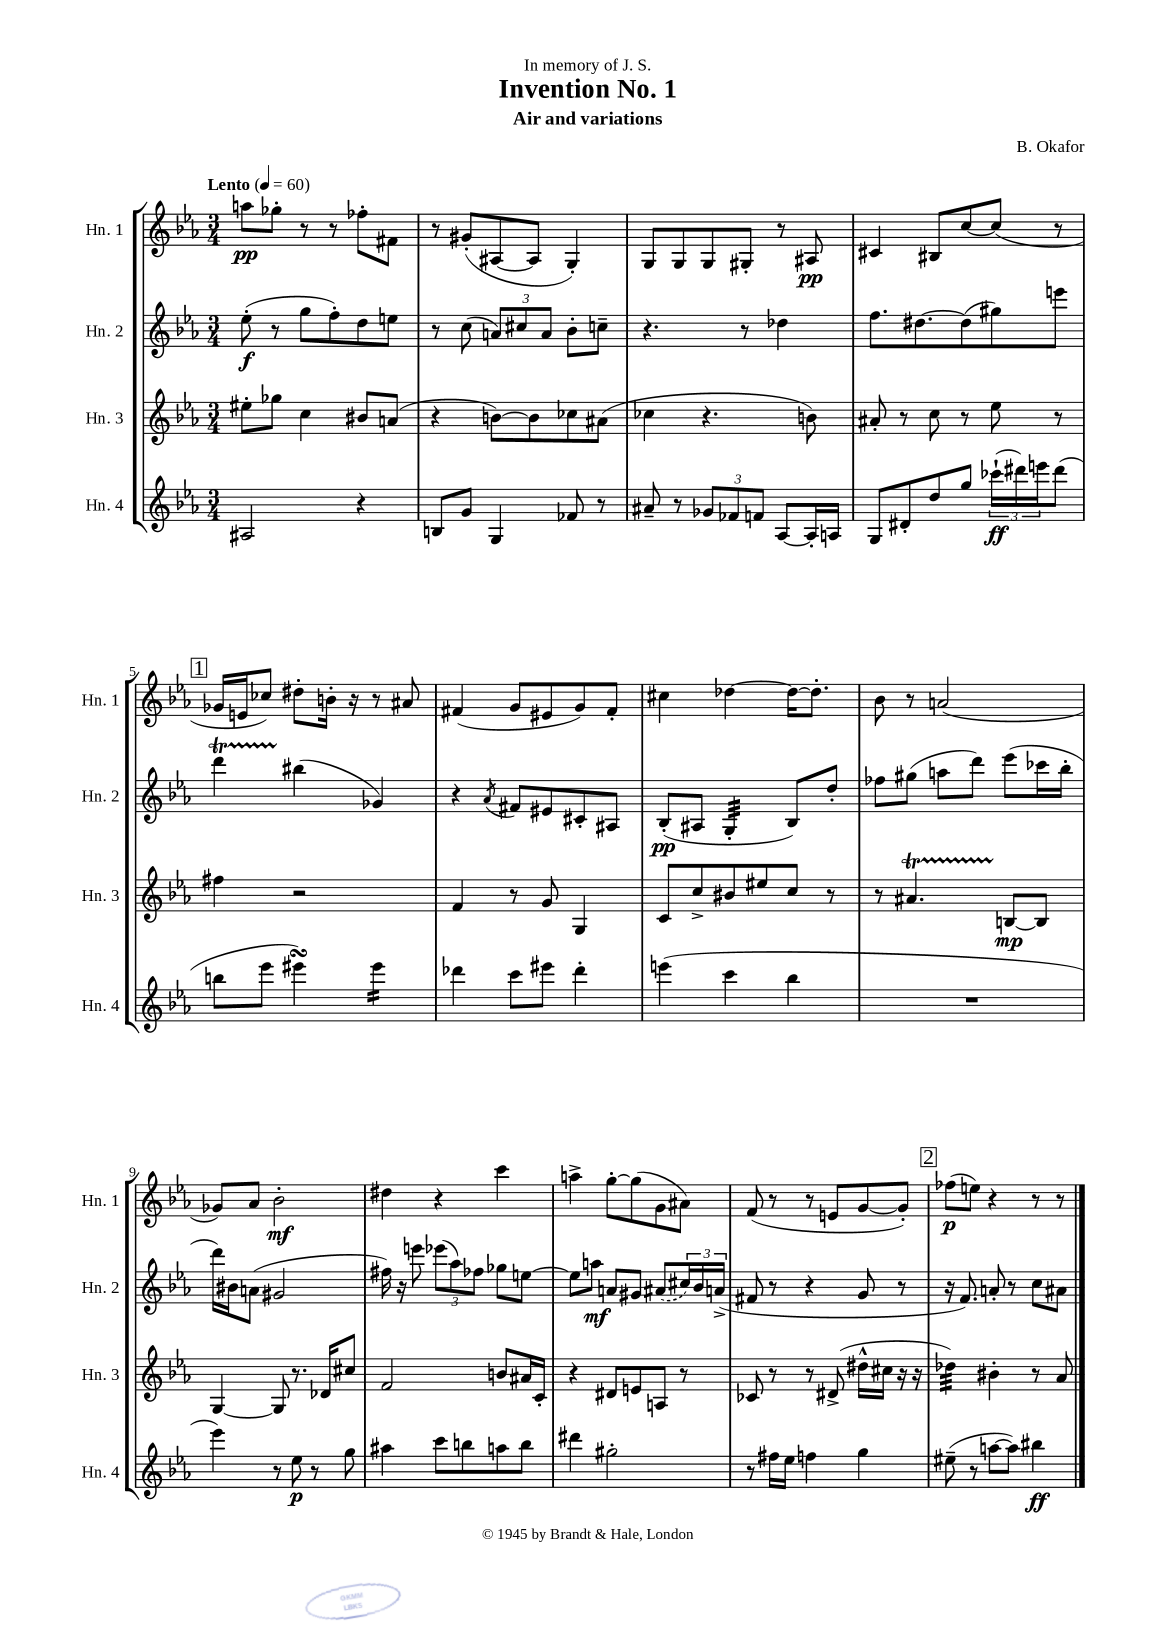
\header { title = "Invention No. 1" composer = "B. Okafor" subtitle = "Air and variations" dedication = "In memory of J. S." }
<<
\new StaffGroup <<
\new Staff = "s0" \with { instrumentName = "Hn. 1" shortInstrumentName = "Hn. 1" } {
    \clef treble \key ees \major \numericTimeSignature \time 3/4 \tempo "Lento" 4 = 60
    a''8\pp ges''8-. r8 r8 fes''8-. fis'8 |
    r8 gis'8-.( ais8~ ais8 g4-.) |
    g8 g8 g8 gis8-. r8 ais8\pp |
    cis'4 bis8 c''8~ c''8( r8 |
    \mark \markup { \box "1" } ges'16 e'16 ces''8) dis''8-. b'16-. r16 r8 ais'8 |
    fis'4( g'8 eis'8 g'8) fis'8-. |
    cis''4 des''4~ des''16~ des''8.-. |
    bes'8 r8 a'2( |
    ges'8) aes'8 bes'2-.\mf |
    dis''4 r4 c'''4 |
    a''4-> g''8~-. g''8( g'8 ais'8) |
    f'8( r8 r8 e'8 g'8~ g'8-.) |
    \mark \markup { \box "2" } fes''8\p( e''8) r4 r8 r8 \bar "|." |
}
\new Staff = "s1" \with { instrumentName = "Hn. 2" shortInstrumentName = "Hn. 2" } {
    \clef treble \key ees \major \numericTimeSignature \time 3/4
    ees''8-.\f( r8 g''8 f''8-.) d''8 e''8 |
    r8 c''8( \tuplet 3/2 { a'8) cis''8 a'8 } bes'8-. c''8-- |
    r4. r8 des''4 |
    f''8. dis''8.~ dis''8( gis''8) e'''8 |
    \mark \markup { \box "1" } d'''4\startTrillSpan bis''4\stopTrillSpan( ges'4) |
    r4 \acciaccatura { aes'8 } fis'8 eis'8 cis'8-. ais8 |
    bes8-.\pp( ais8 g4:32-. bes8) d''8-. |
    fes''8 gis''8( a''8 d'''8) ees'''8( ces'''16 bes''16-. |
    d'''16) bis'16 a'8( gis'2 |
    fis''16) r16 e'''8 \tuplet 3/2 { ees'''8( aes''8) fes''8 } ges''8 e''8~ |
    e''8 a''8\mf a'8 gis'8 \once \slurDashed ais'8( \tuplet 3/2 { cis''16) bes'16 a'16->( } |
    fis'8 r8 r4 g'8 r8 |
    \mark \markup { \box "2" } r16 f'8.) a'8-. r8 c''8 ais'8 \bar "|." |
}
\new Staff = "s2" \with { instrumentName = "Hn. 3" shortInstrumentName = "Hn. 3" } {
    \clef treble \key ees \major \numericTimeSignature \time 3/4
    eis''8-. ges''8 c''4 bis'8 a'8( |
    r4 b'8~) b'8 ces''8 ais'8( |
    ces''4 r4. b'8) |
    ais'8-. r8 c''8 r8 ees''8 r8 |
    \mark \markup { \box "1" } fis''4 r2 |
    f'4 r8 g'8 g4 |
    c'8 c''8-> bis'8 eis''8 c''8 r8 |
    r8 ais'4.\startTrillSpan b8~\stopTrillSpan\mp b8 |
    g4~ g8 r8. des'16 cis''8 |
    f'2 b'8 ais'16 c'16-. |
    r4 dis'8 e'8 a8 r8 |
    ces'8 r8 r8 dis'8->( dis''16-^ cis''16 r16 r16 |
    \mark \markup { \box "2" } des''4:32) bis'4-. r8 aes'8 \bar "|." |
}
\new Staff = "s3" \with { instrumentName = "Hn. 4" shortInstrumentName = "Hn. 4" } {
    \clef treble \key ees \major \numericTimeSignature \time 3/4
    ais2 r4 |
    b8 g'8 g4 fes'8 r8 |
    ais'8-- r8 \tuplet 3/2 { ges'8 fes'8 f'8 } aes8~ aes16-. a16 |
    g8 dis'8-. d''8 g''8 \tuplet 3/2 { ces'''16-!\ff( dis'''16) e'''16 } dis'''8( |
    \mark \markup { \box "1" } b''8 ees'''8 eis'''4\turn) eis'''4:16 |
    des'''4 c'''8 eis'''8 des'''4-. |
    e'''4( c'''4 bes''4 |
    R2. |
    ees'''4) r8 ees''8\p r8 g''8 |
    ais''4 c'''8 b''8 a''8 b''8 |
    dis'''4 gis''2-. |
    r8 fis''16 ees''16 f''4 g''4 |
    \mark \markup { \box "2" } eis''8--( r8 a''8~ a''8) bis''4\ff \bar "|." |
}
>>
>>
